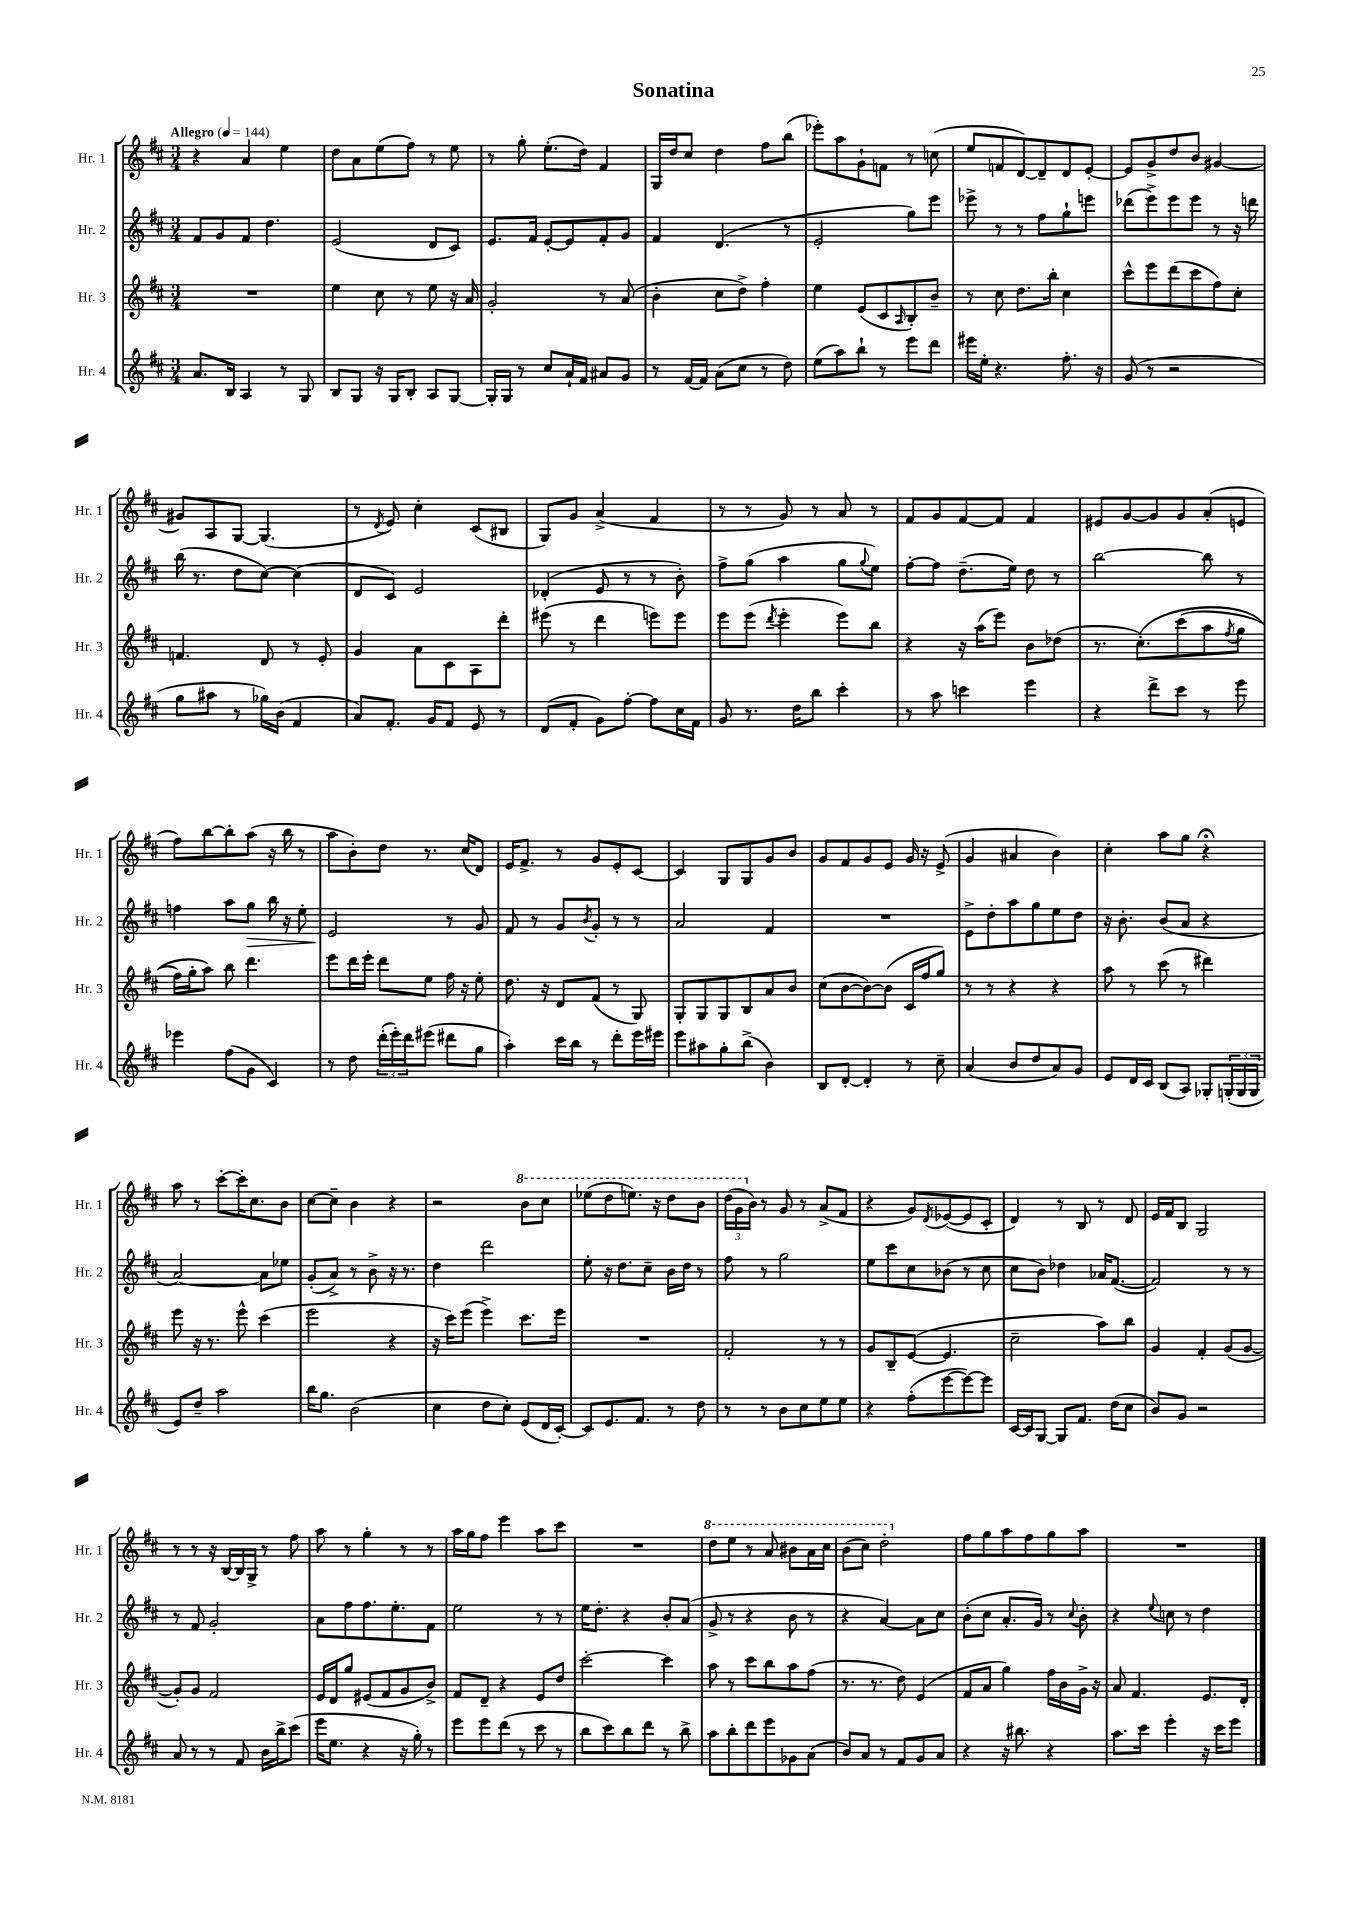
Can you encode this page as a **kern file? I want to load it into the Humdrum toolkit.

**kern	**kern	**kern	**dynam	**kern
*part4	*part3	*part2	*part2	*part1
*staff4	*staff3	*staff2	*staff2	*staff1
*I"Hr. 4	*I"Hr. 3	*I"Hr. 2	*	*I"Hr. 1
*I'Hr. 4	*I'Hr. 3	*I'Hr. 2	*	*I'Hr. 1
*clefG2	*clefG2	*clefG2	*	*clefG2
*k[f#c#]	*k[f#c#]	*k[f#c#]	*	*k[f#c#]
*M3/4	*M3/4	*M3/4	*	*M3/4
*MM144	*MM144	*MM144	*	*MM144
=1	=1	=1	=1	=1
!	!	!	!	!LO:TX:a:B:t=Allegro
8.a/L	2.r	8f#/L	.	4r
.	.	8g/	.	.
16B/Jk	.	.	.	.
4A/	.	8f#/J	.	4a/
.	.	4.dd\	.	.
8r	.	.	.	4ee\
8G/	.	.	.	.
=2	=2	=2	=2	=2
8B/L	4ee\	(2e/	.	8dd\L
8G/J	.	.	.	8a\
16r	8cc#\	.	.	(8ee\
16G/KL	.	.	.	.
8B'/J	8r	.	.	8ff#\J)
8A/L	8ee\	8d/L	.	8r
[8G/J	16r	8c#/J)	.	8ee\
.	16a/	.	.	.
=3	=3	=3	=3	=3
16G'/LL]	2g'/	8.e/L	.	8r
16G/JJ	.	.	.	.
8r	.	.	.	8gg'\
.	.	16f#/Jk	.	.
8cc#/L	.	[8e'/L	.	(8.ee'\L
16a`/L	.	8e/]	.	.
16f#/JJ	.	.	.	16dd\Jk)
8a#X/L	8r	8f#'/	.	4f#/
8g/J	(8a/	8g/J	.	.
=4	=4	=4	=4	=4
8r	4b'\	4f#/	.	16G/LL
.	.	.	.	16dd/J
[16f#/LL	.	.	.	8cc#/J
16f#/JJ]	.	.	.	.
(8a\L	8cc#\L	(4.d/	.	4dd\
8cc#\J	8dd^\J)	.	.	.
8r	4ff#'\	.	.	8ff#\L
8dd\)	.	8r	.	(8bb\J
=5	=5	=5	=5	=5
(8ee\L	4ee\	2e'/	.	8eee-X'\L)
8aa\)	.	.	.	8aa\
8bb`\J	(8e/L	.	.	8g`\
8r	8c#/	.	.	8fn\J
.	16qqA/	.	.	.
8eee\L	8B'/)	8gg\L)	.	8r
8ddd\J	8b~/J	8eee\J	.	(8ccn\
=6	=6	=6	=6	=6
16eee#X\LL	8r	8eee-X^\	.	8ee/L
16ee'\JJ	.	.	.	.
4.r	8cc#\	8r	.	8fn/
.	8.dd\L	8r	.	[8d/)
.	.	8ff#\L	.	8d~/]
.	16bb'\Jk	.	.	.
8.ff#'\	4cc#\	8gg`\	.	8d/
.	.	8eeen\J	.	[8e'/J
16r	.	.	.	.
=7	=7	=7	=7	=7
(8g/	8ccc#^^\L	(8ddd-X\L	.	8e/L]
8r	8eee\	8eee^\)	.	8g^/
2r	(8ddd\	8eee\	.	8dd/
.	8ccc#\	8eee\J	.	8b/J
.	8ff#\)	8r	.	[4g#X/
.	8cc#'\J	16r	.	.
.	.	16dddn\	.	.
!!LO:LB:g=z
=8	=8	=8	=8	=8
8gg\L	4.fn/	(16bb\	.	8g#X/L]
.	.	8.r	.	.
8aa#X\J	.	.	.	8A/
8r	.	8dd\L	.	[8G/J
16gg-X\LL)	8d/	[8cc#\J)	.	(4.G/]
(16b\JJ	.	.	.	.
4f#/	8r	(4cc#\]	.	.
.	8e'/	.	.	.
=9	=9	=9	=9	=9
8a/L)	4g/	8d/L	.	8r
.	.	.	.	8qd/
8.f#'/J	.	8c#/J)	.	8e/)
.	8a\L	2e/	.	4cc#'\
16g/KL	.	.	.	.
8f#/J	8c#\	.	.	.
8e/	8A\	.	.	(8c#/L
8r	8ddd'\J	.	.	8B#X/J
=10	=10	=10	=10	=10
(8d/L	(8eee#X\	(4d-X'/	.	8G/L)
8f#'/J	8r	.	.	8g/J
8g\L)	4ddd\	8e/	.	(4a^/
[8ff#'\J	.	8r	.	.
8ff#\L]	8eeen\L)	8r	.	4f#/
16cc#\L	8eee\J	8b'\)	.	.
16f#\JJ	.	.	.	.
=11	=11	=11	=11	=11
8g/	8eee\L	8ff#^\L	.	8r
8.r	(8eee\J	(8gg\J	.	8r
.	8qddd/	.	.	.
.	4eee'\	4aa\	.	8g/)
16dd\KL	.	.	.	.
8bb\J	.	.	.	8r
4ccc#'\	8eee\L)	8gg\L	.	8a/
.	.	8qqgg/	.	.
.	8bb\J	8ee\J)	.	8r
=12	=12	=12	=12	=12
8r	4r	[8ff#'\L	.	8f#/L
8aa\	.	8ff#\J]	.	8g/
4cccn\	16r	(8.dd~\L	.	[8f#/
.	(16aa\KL	.	.	.
.	8eee\J)	.	.	8f#/J]
.	.	16ee\Jk)	.	.
4eee\	8b\L	8dd\	.	4f#/
.	(8dd-X\J	8r	.	.
=13	=13	=13	=13	=13
4r	8.r	[2bb\	.	8e#X/L
.	.	.	.	[8g/
.	(8.cc#'\L)	.	.	.
8ddd^\L	.	.	.	8g/]
8ccc#\J	(8ccc#\	.	.	8g/
8r	8aa\	8bb\]	.	(8a'/
.	8qff#/	.	.	.
8eee\	8gg\J	8r	.	8en/J
!!LO:LB:g=z
=14	=14	=14	=14	=14
4eee-X\	16ff#\LL)	4ffn\	.	8ff#\L)
.	16gg'\J	.	.	.
.	8aa\J)	.	.	[8bb\
(8ff#\L	8bb\	8aa\L	.	8bb'\]
!	!	!	!LO:HP:b	!
8g\J	4.ddd\	8gg\J	>	(8aa\J
4c#/)	.	16bb\	.	16r
.	.	16r	.	16bb\
.	.	8ee'\	.	8r
=15	=15	=15	=15	=15
8r	8eee\L	2e/	.	8aa\L
8dd\	16ddd\L	.	.	8b'\)
.	16eee'\JJ	.	.	.
(24ddd'\LL	8ddd\L	.	.	8dd\J
24eee'\)	.	.	.	.
24ddd\J	.	.	.	.
(8eee#X\J	8ee\J	.	.	8.r
8ddd#X\L	16ff#\	8r	]	.
.	16r	.	.	(16cc#/KL
8gg\J	8ee'\	8g/	.	8d/J)
=16	=16	=16	=16	=16
4aa'\)	8.dd\	8f#/	.	16e/KL
.	.	.	.	8.f#^/J
.	.	8r	.	.
.	16r	.	.	.
16ccc#\LL	8d/L	8g/L	.	8r
16bb\JJ	.	.	.	.
.	.	8qb/	.	.
8r	(8f#/J	8g'/J	.	8g/L
8ddd'\L	8r	8r	.	8e'/
16eee\L	8G/)	8r	.	[8c#/J
16eee#X\JJ	.	.	.	.
=17	=17	=17	=17	=17
8eee\L	8G'/L	2a/	.	4c#/]
8aa#X\	8G/	.	.	.
8gg'\	8G/	.	.	8G/L
(8bb^\J	8B/	.	.	8G/
4b\)	8a/	4f#/	.	8g/
.	8b/J	.	.	8b/J
=18	=18	=18	=18	=18
8B/L	(8cc#\L	2.r	.	8g/L
[8d'/J	[8b\	.	.	8f#/
4d'/]	8b\_)	.	.	8g/
.	(8b\J]	.	.	8e/J
8r	16c#/LL	.	.	16g/
.	16ff#/J	.	.	16r
8cc#~\	8gg/J)	.	.	(8e^/
=19	=19	=19	=19	=19
(4a/	8r	8e^\L	.	4g/
.	8r	8dd'\	.	.
8b/L	4r	8aa\	.	4a#X/
8dd/	.	8gg\	.	.
8a/)	4r	8ee\	.	4b\)
8g/J	.	8dd\J	.	.
=20	=20	=20	=20	=20
8e/L	8aa\	16r	.	4cc#'\
.	.	8.b'\	.	.
16d/L	8r	.	.	.
16c#/JJ	.	.	.	.
(8B/L	(8ccc#\	(8b/L	.	8aa\L
8A/J)	8r	8a/J	.	8gg\J
8G-X'/L	4ddd#X\)	4r	.	4r;<
(24Gn'/L	.	.	.	.
24G/	.	.	.	.
24G/JJ	.	.	.	.
!!LO:LB:g=z
=21	=21	=21	=21	=21
8e/L)	8eee\	[2a/)	.	8aa\
8dd~/J	16r	.	.	8r
.	8.r	.	.	.
2aa\	.	.	.	[8ccc#'\L
.	8eee^^\	.	.	16ccc#'\K]
.	.	.	.	8.cc#\
.	(4ccc#\	8a\L]	.	.
.	.	8ee-X\J	.	8b\J
=22	=22	=22	=22	=22
16bb\KL	2eee\	(8g'/L	.	[8cc#\L
8.gg\J	.	.	.	.
.	.	8a^/J)	.	8cc#~\J]
(2b\	.	8r	.	4b\
.	.	8b^\	.	.
.	4r	16r	.	4r
.	.	8.r	.	.
=23	=23	=23	=23	=23
4cc#\	16r	4dd\	.	2r
.	16ccc#\KL)	.	.	.
.	(8eee\J	.	.	.
8dd\L	4eee^\)	2ddd\	.	.
8cc#'\J)	.	.	.	.
*	*	*	*	*8va
(8e/L	8.ccc#\L	.	.	8bb\L
16d/L	.	.	.	8ccc#\J
[16c#'/JJ)	16eee\Jk	.	.	.
=24	=24	=24	=24	=24
8c#/L]	2.r	8ee'\	.	(8eee-X\L
8.e/	.	16r	.	8ddd\
.	.	8.dd\L	.	.
.	.	.	.	8.eeen\J)
8.f#/J	.	.	.	.
.	.	8cc#~\J	.	.
.	.	.	.	16r
8r	.	16b\LL	.	8ddd\L
.	.	16dd\JJ	.	.
8dd\	.	8r	.	8bb\J
=25	=25	=25	=25	=25
8r	2f#'/	8ff#\	.	(24ddd\LL
.	.	.	.	24gg\
*	*	*	*	*X8va
.	.	.	.	24b\JJ)
8r	.	8r	.	8r
8b\L	.	2gg\	.	8g/
8cc#\	.	.	.	8r
8ee\	8r	.	.	(8a^/L
8ee\J	8r	.	.	8f#/J
=26	=26	=26	=26	=26
4r	8g/L	8ee\L	.	4r
.	8B~/	8ccc#\	.	.
(8ff#'\L	([8e/J	8cc#\	.	8g/L)
.	.	.	.	8qd/
[8eee\	4.e/]	(8b-X\J	.	([8e-X/
8eee\_)	.	8r	.	8e-/]
8eee\J]	.	8cc#\	.	8c#'/J
=27	=27	=27	=27	=27
[16c#/LL	2cc#~\	8cc#\L	.	4d/)
16c#/J]	.	.	.	.
[8G/J	.	8b\J)	.	.
8G/L]	.	4dd-X\	.	8r
8.f#/J	.	.	.	8B/
.	8aa\L)	16a-X/KL	.	8r
(16dd\KL	.	([8.f#/J	.	.
8cc#\J	8bb\J	.	.	8d/
=28	=28	=28	=28	=28
8b/L)	4g/	2f#/])	.	16e/LL
.	.	.	.	16f#/J
8g/J	.	.	.	8B/J
2r	4f#'/	.	.	2G/
.	(8g/L	8r	.	.
.	[8g/J	8r	.	.
!!LO:LB:g=z
=29	=29	=29	=29	=29
8a/	8g'/L])	8r	.	8r
8r	8g/J	8f#/	.	8r
8r	2f#/	2g'/	.	16r
.	.	.	.	[16B/LL
8f#/	.	.	.	16B/]
.	.	.	.	16G^/JJ
16b\LL	.	.	.	8r
16bb^\J	.	.	.	.
(8ccc#\J	.	.	.	8ff#\
=30	=30	=30	=30	=30
16eee\KL	16e/LL	8a\L	.	8aa\
8.ee\J	16d/J	.	.	.
.	8gg/J	8ff#\	.	8r
4r	(8e#X/L	8.ff#\	.	4gg'\
.	8f#/	.	.	.
.	.	8.ee'\	.	.
16r	8g/	.	.	8r
16gg'\)	.	.	.	.
8r	8b^/J)	8f#\J	.	8r
=31	=31	=31	=31	=31
8eee\L	8f#/L	2ee\	.	16aa\LL
.	.	.	.	16gg\J
8eee\	8d~/J	.	.	8ff#\J
(8ddd\J	4r	.	.	4eee\
8r	.	.	.	.
8ccc#\	8e/L	8r	.	8aa\L
8r	8dd/J	8r	.	8ccc#\J
=32	=32	=32	=32	=32
8bb\L	[2ccc#'\	16ee\KL	.	2.r
.	.	8.dd'\J	.	.
8ccc#\)	.	.	.	.
8bb\	.	4r	.	.
8ddd\J	.	.	.	.
8r	4ccc#\]	8b'/L	.	.
8bb^\	.	(8a/J	.	.
=33	=33	=33	=33	=33
*	*	*	*	*8va
8aa\L	8aa\	8g^/	.	8ddd\L
8bb'\	8r	8r	.	8eee\J
8ddd\	8ccc#\L	4r	.	8r
8eee\	8bb\	.	.	8aa/
8g-X\	8aa\	8b\	.	8bb#X\L
(8a\J	(8ff#\J	8r	.	16aa\L
.	.	.	.	16ccc#\JJ
=34	=34	=34	=34	=34
8b/L)	8.r	4r	.	(8bb\L
8a/J	.	.	.	8ccc#\J)
.	8.r	.	.	.
8r	.	[4a/)	.	2ddd'\
8f#/L	8dd\)	.	.	.
8g/	(4e/	8a\L]	.	.
8a/J	.	8cc#\J	.	.
=35	=35	=35	=35	=35
*	*	*	*	*X8va
4r	8f#/L	(8b'\L	.	8ff#\L
.	8a/J	8cc#\J	.	8gg\
16r	4gg\)	8.a'/L	.	8aa\
8.bb#X\	.	.	.	.
.	.	.	.	8ff#\
.	.	16g/Jk)	.	.
4r	16ff#\LL	8r	.	8gg\
.	16b\	.	.	.
.	.	8qqcc#/	.	.
.	16g^\JJ	8b'\	.	8aa\J
.	16r	.	.	.
=36	=36	=36	=36	=36
8.aa\L	8a/	4r	.	2.r
.	4.f#/	.	.	.
16ccc#\Jk	.	.	.	.
.	.	8qqee/	.	.
4eee'\	.	8ccn\	.	.
.	.	8r	.	.
16r	8.e/L	4dd\	.	.
16ccc#\KL	.	.	.	.
8eee\J	.	.	.	.
.	16d'/Jk	.	.	.
==	==	==	==	==
*-	*-	*-	*-	*-
